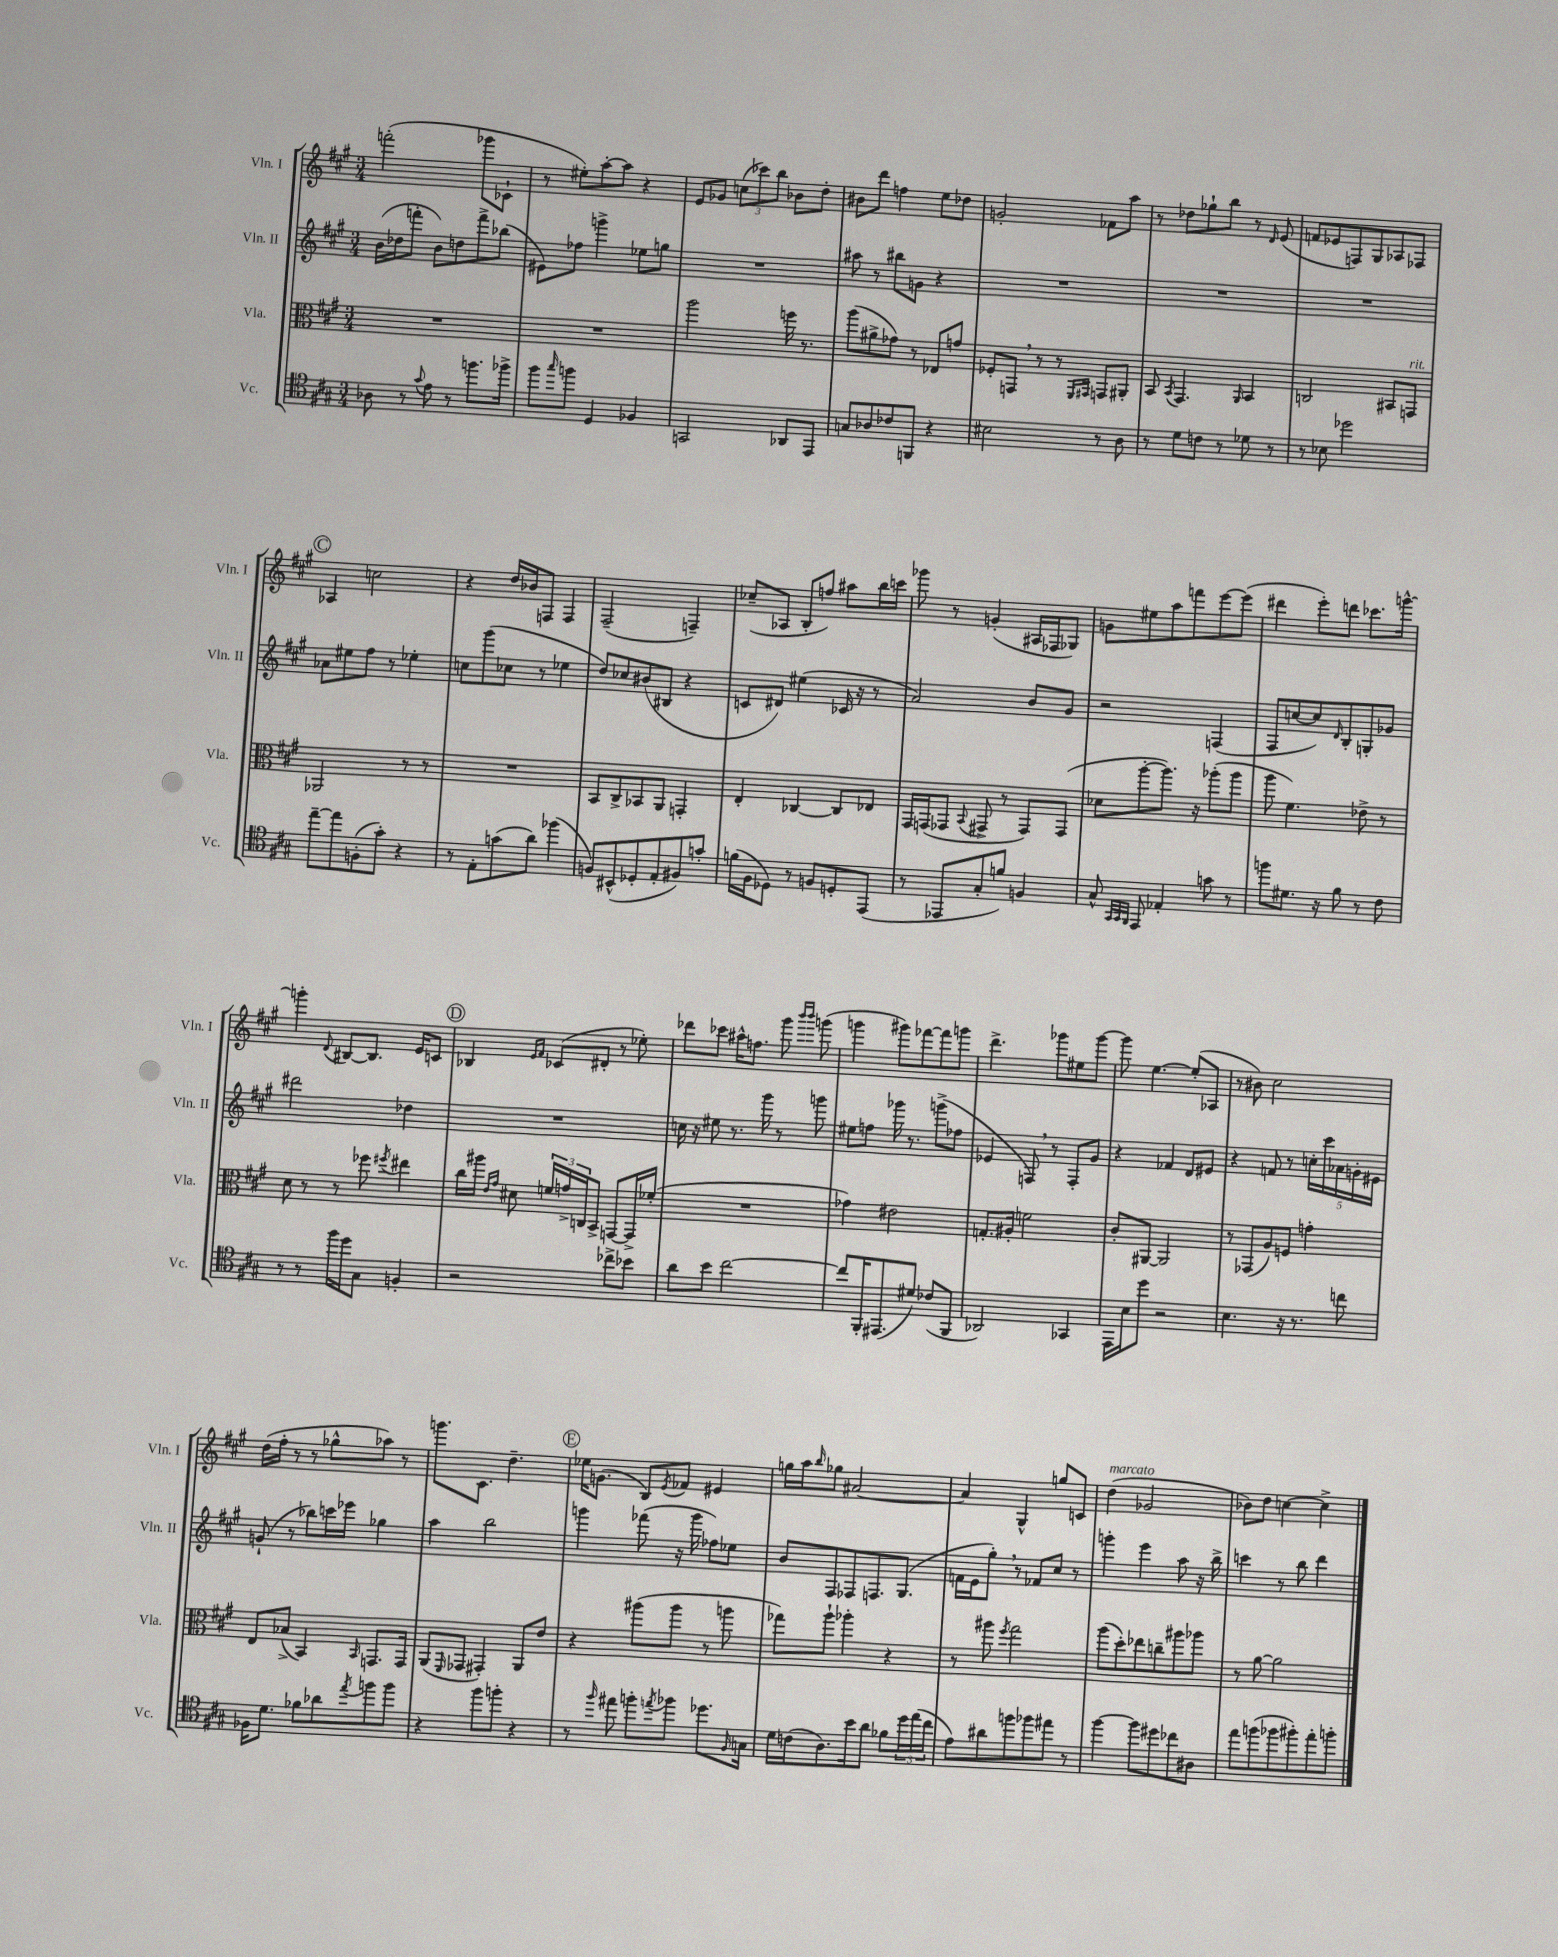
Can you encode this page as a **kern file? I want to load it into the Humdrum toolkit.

**kern	**kern	**kern	**kern
*part4	*part3	*part2	*part1
*staff4	*staff3	*staff2	*staff1
*I"Vc.	*I"Vla.	*I"Vln. II	*I"Vln. I
*I'Vc.	*I'Vla.	*I'Vln. II	*I'Vln. I
*clefC4	*clefC3	*clefG2	*clefG2
*k[f#c#g#]	*k[f#c#g#]	*k[f#c#g#]	*k[f#c#g#]
*M3/4	*M3/4	*M3/4	*M3/4
=91	=91	=91	=91
8A-X\	2.r	(16b\LL	(2fffn'\
.	.	16dd-X\J	.
8r	.	8fffn'\J	.
8qqg#/	.	.	.
8e\	.	8b\L)	.
8r	.	8ddn\	.
8.ffn\L	.	8fff^\	8ggg-X\L
.	.	(8bb-X\J	8c-X`\J
16ff-X^\Jk	.	.	.
=92	=92	=92	=92
8ff#\L	2.r	8e#X\L)	8r
16qqgg#/	.	.	.
8ffn\J	.	8ff-X\J	8ee#X'\L)
4D/	.	4gggn^\	[8aa'\
.	.	.	8aa\J]
4F-X/	.	8ee-X\L	4r
.	.	8ggn\J	.
=93	=93	=93	=93
2GGn/	2aa\	2.r	8e/L
.	.	.	8g-X/J
.	.	.	(12ccn\L
.	.	.	12ccc-X\)
.	.	.	12bb\J
8AA-X/L	16ffn\	.	8b-X\L
.	8.r	.	.
8EE/J	.	.	8dd'\J
=94	=94	=94	=94
8Gn/L	(8aa\L	8aa#X\	8b#X\L
8A-X/	8a#X^\	8r	8ddd\J
8c-X/	8g-X\J)	8bb#X\L	4ffn\
8FFn/J	8r	8gn\J	.
4r	8E-X/L	4r	8ee\L
.	8gn/J	.	8dd-X\J
=95	=95	=95	=95
2B#X\	8F-X'/L	2.r	2gn'/
.	8GGn,/J	.	.
.	8r	.	.
.	8r	.	.
.	16qqFF#/LL	.	.
.	16qqGG#X/JJ	.	.
8r	8GGn/L	.	8f-X\L
8A\	8AA#X'/J	.	8aa\J
=96	=96	=96	=96
8r	8BB/	2.r	8r
.	8qBB/	.	.
8d\L	4.GG#/	.	8dd-X\L
8cn\J	.	.	8gg-X`\
8r	.	.	8bb\J
.	16qqAA/	.	.
8d-X\	4BB/	.	8r
.	.	.	16qqd/
8r	.	.	(8e/
=97	=97	=97	=97
8r	2Cn/	2.r	8fn/L
8B-X\	.	.	8e-X/
2dd-X\	.	.	8Fn/)
.	.	.	8G#/
.	8BB#X/L	.	8A-X/
!	!LO:TX:a:i:t=rit.	!	!
.	8GGn/J	.	8F-X/J
!!LO:LB:g=z
!!LO:REH:place=s1:t=C
=98	=98	=98	=98
[8ee~\L	2AA-X/	8a-X\L	4A-X/
8ee\]	.	8ee#X\	.
(8Fn'\	.	8ff#\J	2ccn\
8g#'\J)	.	8r	.
4r	8r	4ee-X'\	.
.	8r	.	.
=99	=99	=99	=99
8r	2.r	8ccn\L	4r
8E'\L	.	(8ggg#\	.
(8gn\	.	8cc-X\J	16dd/LL
.	.	.	16b-X/J
8a\J)	.	8r	8Fn/J
(4ff-X\	.	4ee-X\	4F/
=100	=100	=100	=100
8Fn/L)	8BB/L	8dd/L)	(2F#~/
(8BB#X^^/	8C#^/	8cc-X/	.
8D-X'/	8BB-X/	(8b#X/	.
8E'/	8AA/J	8B#X/J	.
8F#X/)	4GGn'/	4r	4Fn~/)
8gn'/J	.	.	.
=101	=101	=101	=101
(16fn\LL	4E'/	8cn/L	(8cc-X~/L
16F#\J	.	.	.
8D-X\J)	.	8d#X/J)	8A-X/J
8r	[4C-X/	(4ee#X\	8B'/L
8Fn/L	.	.	8ffn/J)
8Dn'/	8C-/L]	16c-X/	8aa#X\L
.	.	16r	.
(8EE/J	8E-X/J	8r	16bb\L
.	.	.	16cccn\JJ
=102	=102	=102	=102
8r	16GG#/LL	2a/)	8ggg-X\
.	(16GGn/J	.	.
8EE-X/L	8GG-X/J	.	8r
.	8qqBB/	.	.
8G#'/	8GG#X^/	.	(4gn'/
8fn/J)	8r	.	.
4Fn/	8GG#/L)	8b/L	16A#X/LL
.	.	.	16F-X/J
.	(8GG#/J	8g#/J	8G-X/J)
=103	=103	=103	=103
8G#^^/	8d-X\L	2r	8gn\L
32qqGG#/LLL	.	.	.
32qqGG#/	.	.	.
32qqFF#/JJJ	.	.	.
8EE/	[8aa'\	.	8ee#X\
4E-X'/	8.aa\J])	.	8aa\
.	.	.	8fffn\
.	16r	.	.
8gn\	(8aa-X'\L	(4Fn/	[8eee\
8r	8aa-\J	.	(8eee\J]
=104	=104	=104	=104
8ffn\L	8aa\	8F#/L	4ddd#X\
8.d#X\J	4.f#\)	[8ccn/	.
.	.	8cc/])	8eee'\L)
16r	.	.	.
.	.	16qqd/	.
8f#\	.	8B'/	8dddn\J
8r	8e-X^\	8Gn'/	8.ccc-X\L
8c#\	8r	8g-X/J	.
.	.	.	[16gggn^^\Jk
!!LO:LB:g=z
=105	=105	=105	=105
8r	8d\	2ddd#X\	4gggn'\]
8r	8r	.	.
.	.	.	8qqd/
16ff#\LL	8r	.	[8B#X/L
16dd\J	.	.	.
8G#\J	8ff-X\	.	8.B#/J]
.	8qff#X/	.	.
4Fn'/	4ee#X\	4dd-X\	.
.	.	.	16e/KL
.	.	.	8cn/J
!!LO:REH:place=s1:t=D
=106	=106	=106	=106
2r	16cc#\LL	2.r	4B-X/
.	16aa#X\JJ	.	.
.	16qqe/LL	.	.
.	16qqg#/JJ	.	.
.	8d#X\	.	.
.	.	.	16qqe/LL
.	.	.	16qqf#/JJ
.	24fn/LL	.	(8c-X/L
.	24gn^/	.	.
.	24Cn/J	.	.
.	8BB^/J	.	8d#X'/J
8cc-X^\L	[8GGn/L	.	8r
8b-X\J	16GG^/L]	.	8ee-X'\)
.	(16f-X'/JJ	.	.
=107	=107	=107	=107
8a\L	2.r	16ccn\	8ddd-X\L
.	.	16r	.
8b\J	.	8ee#X\	8ccc-X\J
[2cc#\	.	8.r	16aa#X^^\KL
.	.	.	8.ffn\J
.	.	16ggg#\	.
.	.	8r	8ggg#\
.	.	.	16qqbbb/LL
.	.	.	16qqbbb/JJ
.	.	8gggn\	(8gggn\
=108	=108	=108	=108
8cc#/L]	4g-X\)	8ee#X\L	4gggn\
16FF#'/K	.	8ffn\J	.
(8.EE#X/	.	.	.
.	2e#X\	16ggg-X\	8ggg#X\L)
.	.	8.r	.
8d#X/J)	.	.	[8fff-X\
(8c-X/L	.	(8gggn^\L	8fff-\]
8FF#/J	.	8ff-X\J	8gggn\J
=109	=109	=109	=109
2AA-X/)	8.Gn'/L	4e-X/	4.ddd^\
.	16A#X'/Jk	.	.
.	2fn\	8Fn,/)	.
.	.	8r	8ggg-X\L
4GG-X/	.	8F'/L	8ee#X\
.	.	8g#/J	[8ggg-\J
=110	=110	=110	=110
16EE\LL	8c#'/L	4r	8ggg-\]
16B\J	.	.	.
8dd\J	[8AA#X/J	.	[4.ee\
2r	2AA#/]	4f-X/	.
.	.	8d/L	(8ee'/L]
.	.	8e#X/J	8A-X/J
=111	=111	=111	=111
4.B\	8r	4r	8r
.	(8GG-X/L	.	8b#X\)
.	8A/)	8fn/	2cc#\
16r	8Fn/J	8r	.
8.r	.	.	.
.	4gn'\	20ccn'\LL	.
.	.	20ccc#\	.
.	.	20a-X\	.
8ccn\	.	.	.
.	.	20gn'\	.
.	.	20e#X\JJ	.
!!LO:LB:g=z
=112	=112	=112	=112
16F-X\KL	8E/L	(8gn`/	(16dd\LL
8.d\J	.	.	16ff#'\JJ
.	(8B-X^/J	8r	8r
8f-X\L	4BB/)	8bb-X\L)	8r
8a-X\	.	16cccn\L	8gg-X^^\L
.	.	16eee-X\JJ	.
8qee/	16qqBB/	.	.
8ffn\	8.GGn/L	4gg-X\	8aa-X\J)
8ff\J	.	.	8r
.	16GG/Jk	.	.
=113	=113	=113	=113
4r	(8AA/L	4aa\	8.gggn\L
.	16qqFF#/	.	.
.	8GG-X/J	.	.
.	.	.	8.c#\J
8ff#\L	4GG#X'/)	2bb\	.
8ffn'\J	.	.	4.dd~\
4r	8AA/L	.	.
.	8e/J	.	.
!!LO:REH:place=s1:t=E
=114	=114	=114	=114
8r	4r	4gggn\	16ee-X\KL
.	.	.	(8.gn\J
16qqff#/	.	.	.
8ee#X\	.	.	.
8ffn'\L	(8aa#X\L	(8fff-X\	8B/L)
8qeen/	.	.	8qe/
8ff-X\J	8aa#\J	16r	8f-X/J
.	.	16ggg\	.
8.dd-X\L	8r	8ff-X\L)	4e#X/
.	8aan\	8ee-X\J	.
16qqF#/	.	.	.
16Gn\Jk	.	.	.
=115	=115	=115	=115
16d\LL	8gg-X\L)	8b/L	16ggn\LL
(16cn\J	.	.	16aa\J
.	.	.	16qqbb/
8.A\)	8aa`\J	8F#/	8gg-X\J
.	4aa-X'\	8F-X/	[2a#X/
16b\k	.	.	.
8a\J	.	8.Fn/	.
8f-X\L	4r	.	.
.	.	(8.G#/J	.
24dd\L	.	.	.
(24ee\	.	.	.
24cc#\JJ	.	.	.
=116	=116	=116	=116
8e\L)	8r	16fn\LL	4a#/]
.	.	16e\J	.
8a#X\	8aa#X\	8gg#',\J)	.
.	8qff#/	.	.
8ffn\	2gg#\	8r	4G#^^/
8ff-X\	.	8f-X/L	.
8ee#X\J	.	8cc#/J	8ggn/L
8r	.	8r	8cn/J
=117	=117	=117	=117
!	!	!	!LO:TX:a:i:t=marcato
[4ff#\	(8aa\L	4gggn'\	(4dd\
.	8dd'\)	.	.
8ff#\L]	8ee-X\	4eee\	2g-X/
8dd#X\	8ccn~\	.	.
8cc-X\	8aa#X\	8aa\	.
8A#X\J	8aa-X\J	16r	.
.	.	16bb^\	.
=118	=118	=118	=118
8ee\L	8r	4cccn\	8b-X\L)
(8ffn\	[8a\	.	8dd\J
8ff-X\	2a\]	8r	[4ccn\
8ff#X'\)	.	8bb\	.
8ee'\	.	4ddd\	4cc^\]
8ffn'\J	.	.	.
==	==	==	==
*-	*-	*-	*-
